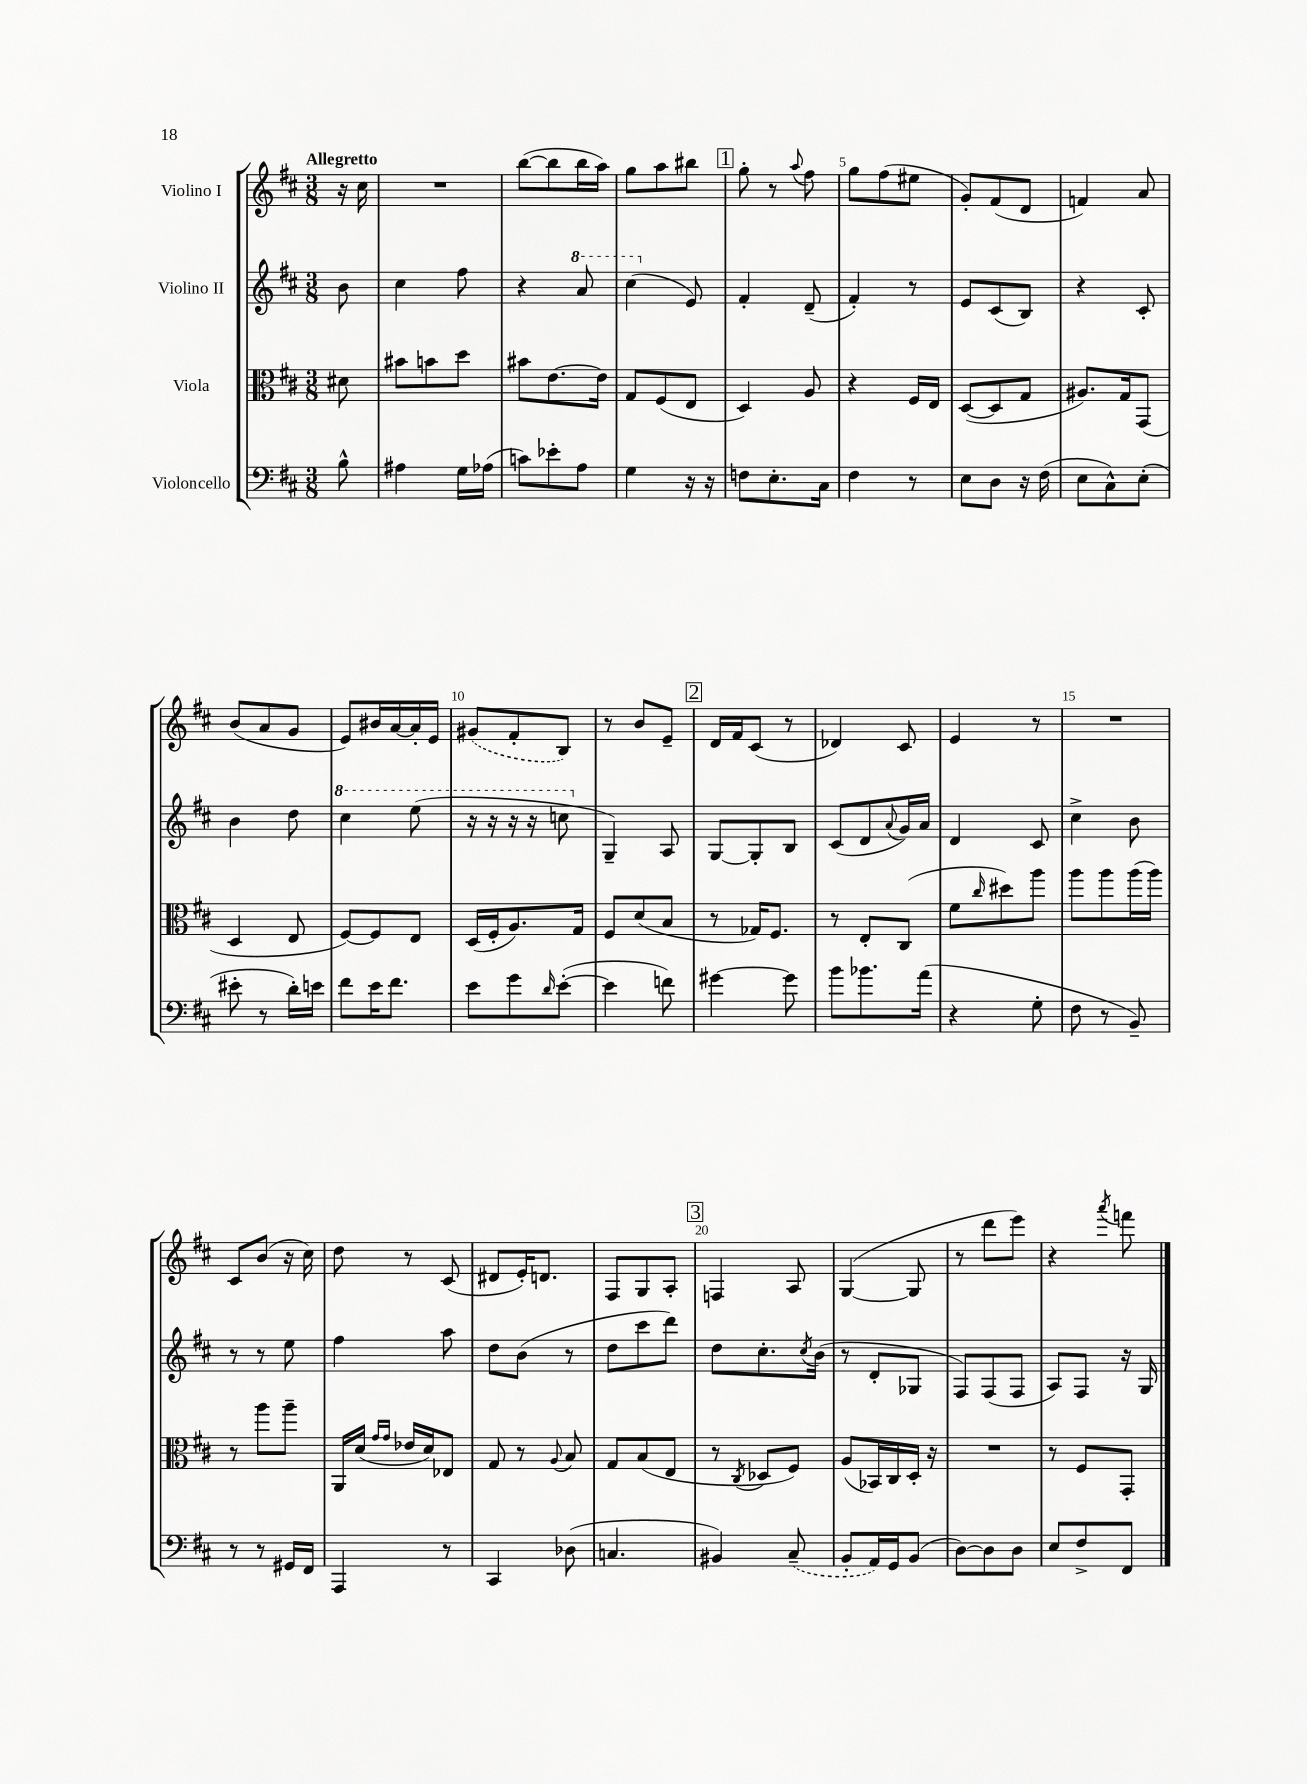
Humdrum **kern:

**kern	**kern	**kern	**kern
*staff4	*staff3	*staff2	*staff1
*clefF4	*clefC3	*clefG2	*clefG2
*k[f#c#]	*k[f#c#]	*k[f#c#]	*k[f#c#]
*M3/8	*M3/8	*M3/8	*M3/8
8B^^\	8d#\	8b\	16r
.	.	.	16cc#\
=	=	=	=
4A#\	8b#\L	4cc#\	4.r
.	8b\	.	.
16G\LL	8dd\J	8ff#\	.
(16A-\JJ	.	.	.
=	=	=	=
8c\L)	8b#\L	4r	([8bb\L
8e-'\	[8.e\	.	8bb\]
8A\J	.	8aa/	16bb\L
.	16e\]Jk	.	16aa\JJ)
=	=	=	=
4G\	8G/L	(4ccc#\	8gg\L
.	(8F#/	.	8aa\
16r	8E/J	8e/)	8bb#\J
16r	.	.	.
=	=	=	=
8F\L	4D/)	4f#'/	8gg'\
8.E'\	.	.	8r
.	.	.	8qqaa/
.	8A/	(8d~/	8ff#\
16C#\Jk	.	.	.
=	=	=	=
4F#\	4r	4f#'/)	8gg\L
.	.	.	(8ff#\
8r	16F#/LL	8r	8ee#\J
.	16E/JJ	.	.
=	=	=	=
8E\L	([8D/L	8e/L	8g'/L)
8D\J	8D/]	(8c#/	(8f#/
16r	8G/J	8B/J)	8d/J
(16F#\	.	.	.
=	=	=	=
8E\L	8.A#/L)	4r	4f/)
8C#^^\)	.	.	.
.	16G/k	.	.
(8E'\J	(8GG/J	8c#'/	8a/
=	=	=	=
8e#'\	4D/	4b\	(8b/L
8r	.	.	8a/
16d'\LL)	8E/	8dd\	8g/J
16e\JJ	.	.	.
=	=	=	=
8f#\L	[8F#/L)	4ccc#\	8e/L)
16e\K	8F#/]	.	16b#/L
8.f#\J	.	.	[16a/
.	8E/J	(8eee\	16a'/]
.	.	.	16e/JJ
=	=	=	=
8e\L	(16D/LL	16r	(8g#/L
.	16F#'/J	16r	.
8g\	8.A/)	16r	8f#'/
.	.	16r	.
16qqd/	.	.	.
([8e'\J	.	8ccc\	8B/J)
.	16G/Jk	.	.
=	=	=	=
4e\]	8F#/L	4G~/)	8r
.	(8d/	.	8b/L
8f\)	8B/J	8A/	8e~/J
=	=	=	=
[4g#\	8r	[8G/L	16d/LL
.	.	.	16f#/J
.	16G-/LK)	8G'/]	(8c#/J
.	8.F#/J	.	.
8g#\]	.	8B/J	8r
=	=	=	=
8b\L	8r	(8c#/L	4d-/)
8.b-\	8E'/L	8d/	.
.	.	8qqa/	.
.	(8C#/J	16g/L)	8c#/
(16a\Jk	.	16a/JJ	.
=	=	=	=
4r	8f#\L	4d/	4e/
.	16qqcc#/	.	.
.	8dd#\)	.	.
8G'\	8aa\J	8c#/	8r
=	=	=	=
8F#\	8aa\L	4cc#^\	4.r
8r	8aa\	.	.
8BB~/)	(16aa\L	8b\	.
.	16aa\JJ)	.	.
=	=	=	=
8r	8r	8r	8c#/L
8r	8aa\L	8r	(8b/J
16GG#/LL	8aa~\J	8ee\	16r
16FF#/JJ	.	.	16cc#\)
=	=	=	=
4AAA/	16AA/LL	4ff#\	8dd\
.	(16d/JJ	.	.
.	16qqg/LL	.	.
.	16qqg/JJ	.	.
.	16e-/LL	.	8r
.	16d/J)	.	.
8r	8E-/J	8aa\	(8c#/
=	=	=	=
4CC#/	8G/	8dd\L	8d#/L
.	8r	(8b\J	16e'/K)
.	.	.	8.d/J
.	8qqA/	.	.
(8D-\	8B/	8r	.
=	=	=	=
4.C/	8G/L	8dd\L	8F#/L
.	(8B/	8ccc#\	8G/
.	8E/J	8ddd\J)	8A'/J
=	=	=	=
4BB#/)	8r	8dd\L	4F/
.	8qC#/	.	.
.	8D-/L	8.cc#'\	.
(8C#~/	8F#/J)	.	8A/
.	.	8qcc#/	.
.	.	(16b\Jk	.
=	=	=	=
8BB'/L	(8A/L	8r	([4G/
16AA/L)	16BB-/L)	8d'/L	.
16GG/J	16C#/	.	.
(8BB/J	16D'/JJ	8G-/J	8G/]
.	16r	.	.
=	=	=	=
[8D\L)	4.r	8F#/L)	8r
8D\]	.	(8F#/	8ddd\L
8D\J	.	8F#/J	8eee\J)
=	=	=	=
8E/L	8r	8A/L)	4r
8F#^/	8F#/L	8F#/J	.
.	.	.	8qaaa/
8FF#/J	8GG'/J	16r	8fff\
.	.	16G/	.
==	==	==	==
*-	*-	*-	*-
